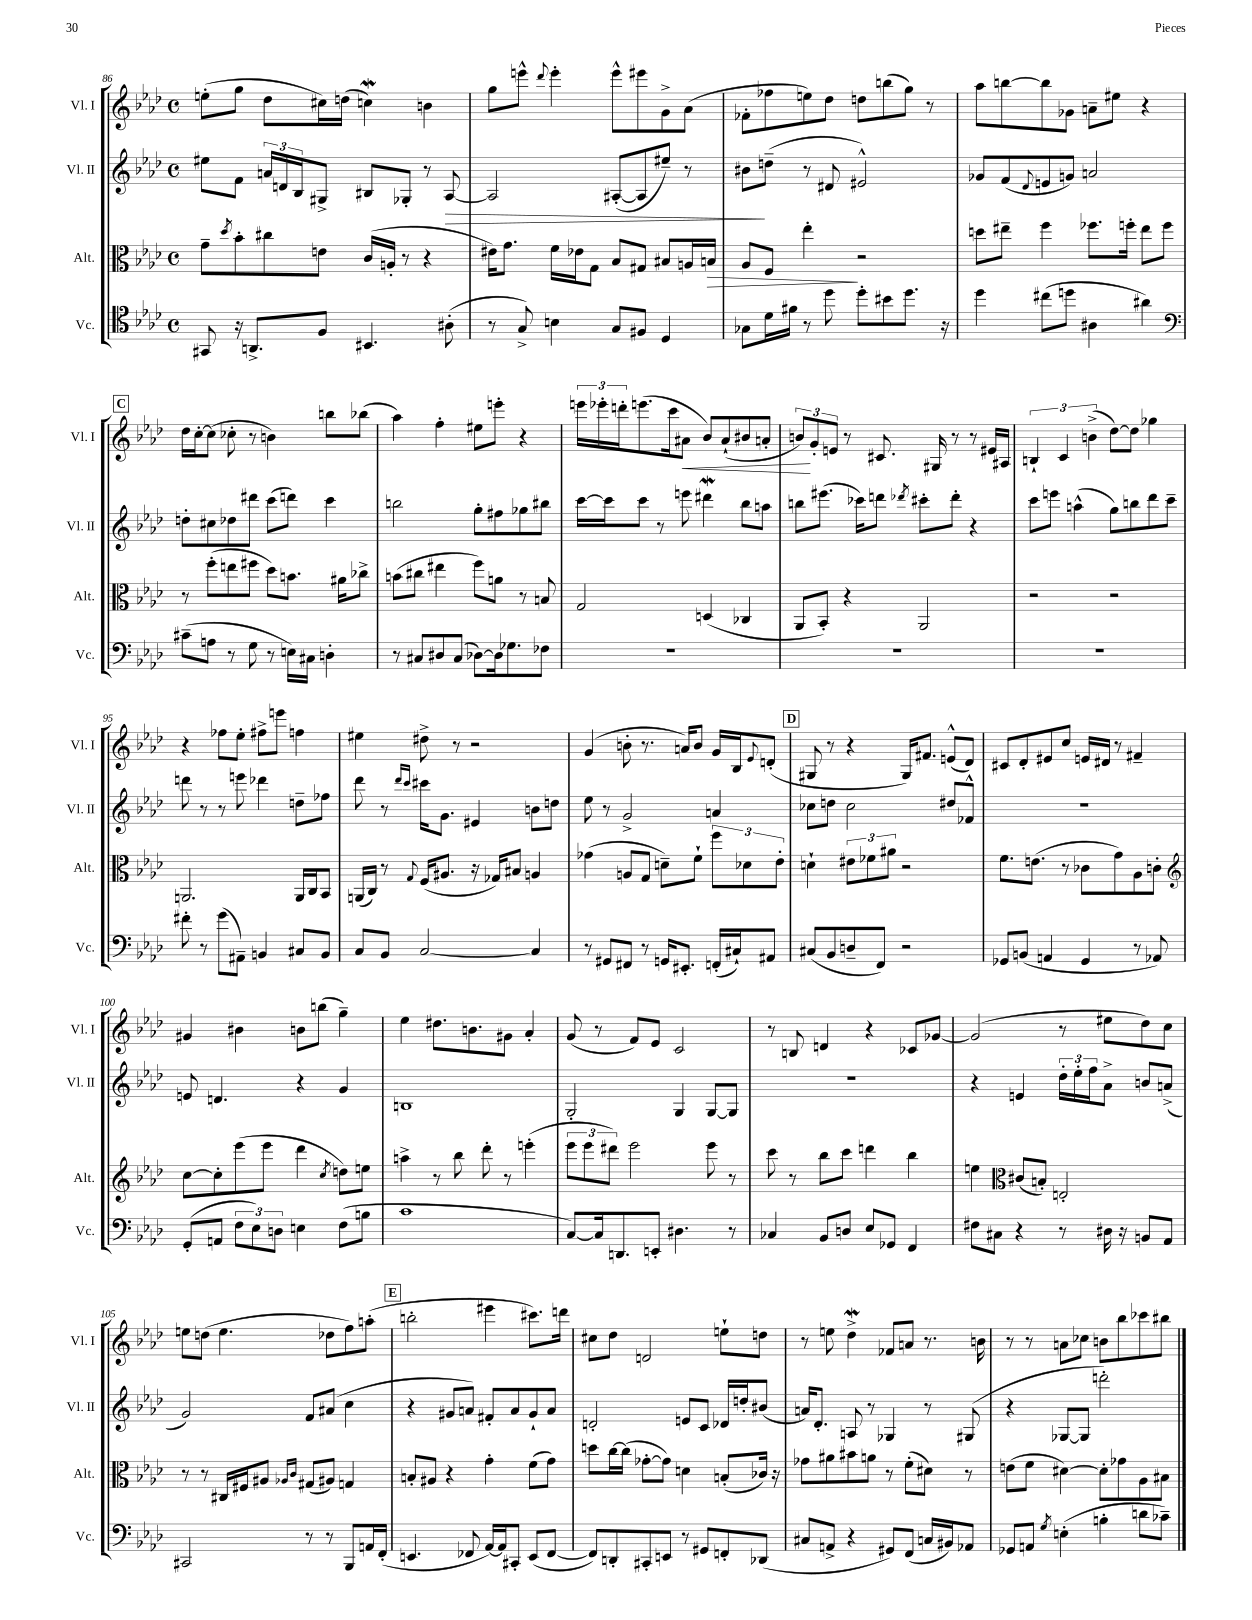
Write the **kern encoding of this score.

**kern	**kern	**kern	**kern
*staff4	*staff3	*staff2	*staff1
*clefC4	*clefC3	*clefG2	*clefG2
*k[b-e-a-d-]	*k[b-e-a-d-]	*k[b-e-a-d-]	*k[b-e-a-d-]
*M4/4	*M4/4	*M4/4	*M4/4
*met(c)	*met(c)	*met(c)	*met(c)
8GG#/	8g~\L	8ee#\L	(8ee'\L
.	8qdd-/	.	.
16r	8b-'\	8f\J	8gg\J
8.AA^/L	.	.	.
.	8cc#\	24a/LL	8dd-\L
.	.	24d/	.
.	.	24B-/J	.
8F/J	8e\J	8G#^/J	16cc#\L)
.	.	.	(16dd\JJ
4.BB#/	(16c/LL	8B#/L	4cc\)
.	16A'/JJ	.	.
.	8r	8G-'/J	.
.	4r	8r	4b\
(8A#'\	.	[8A-/	.
=	=	=	=
8r	16e#\LK)	2A-/]	8gg\L
.	8.g\J	.	.
8G^/)	.	.	8eee^^\J
.	.	.	8qqddd-/
4B\	16f\LL	.	4eee'\
.	16e-\J	.	.
.	8G\J	.	.
8G/L	8B-/L	([8A#'/L	8eee^^\L
8F#/J	8G#/J	8A#/]	8eee#\
4D-/	8B#/L	8ee#~/J)	8g^\
.	16A/L	8r	(8a-\J
.	16B/JJ	.	.
=	=	=	=
8G-\L	8A-/L	8b#\L	8f-'\L
16d-\L	8F/J	(8dd~\J	8ff-\
16f#\JJ	.	.	.
8r	4ee-'\	8r	8ee\)
8dd-\	.	8d#/	8dd-\J
8dd-'\L	2r	2e#^^/)	8dd\L
8b#\	.	.	(8bb\
8.dd-\J	.	.	8gg\J)
.	.	.	8r
16r	.	.	.
=	=	=	=
4dd-\	8dd\L	8g-/L	8aa-\L
.	8ee#~\J	(8f/	[8bb\
.	.	8qqd-/	.
(8cc#\L	4ff\	8e/	8bb\]
8dd\J	.	8g/J)	8g-\J
4A#\	8.ff-\L	2a/	8a~\L
.	.	.	8ee#\J
.	16ff'\Jk	.	.
4a#\)	8ee#\L	.	4r
.	8ff\J	.	.
=	=	=	=
*clefF4	*	*	*
(8c#~\L	8r	8dd'\L	16dd-\LL
.	.	.	[16cc'\J
8A\J	(8ff'\L	8cc#\	(8cc\]J
8r	8ee\	8dd-\	8cc-'\
8G\	8ff#\J	8ddd#\J	8r
8r	8dd-\L)	(8ccc\L	4b\)
16E\LL)	8.b\J	8ddd\J)	.
16C#\JJ	.	.	.
4D'\	.	4ccc\	8bb\L
.	16a#\LK	.	.
.	8cc-^\J	.	(8bb-\J
=	=	=	=
8r	(8b\L	2bb\	4aa-\)
8C#/L	8cc#\J	.	.
8D#/	4ee#\	.	4ff'\
(8C#/J	.	.	.
[8D-\L)	8ff\L)	8gg'\L	8ee#\L
16D-\]k	8a\J	8ff#\	8eee'\J
8.G-\	.	.	.
.	8r	8gg-\	4r
8F-\J	8B/	8bb#\J	.
=	=	=	=
1r	2G/	[16ccc\LL	24eee\LL
.	.	.	24eee-'\
.	.	16ccc\]J	.
.	.	.	24ddd'\J
.	.	8ccc\J	(8.eee\
.	.	8r	.
.	.	.	16ccc\k
.	.	8eee\	8a#\J
.	(4D/	4ddd#\	8b-/L)
.	.	.	(8a#`/
.	4C-/	8bb-\L	8b#/
.	.	8aa\J	8a'/J
=	=	=	=
1r	8AA-/L	8bb\L	12b/L)
.	.	.	12g'/
.	8BB-'/J)	(8.eee#\J	.
.	.	.	12e/J
.	4r	.	8r
.	.	16ccc-\LK)	.
.	.	8ddd\J	8.c#/
.	.	8qddd-/	.
.	2AA-/	8ccc#'\L	.
.	.	.	16G#/
.	.	8ddd-'\J	8r
.	.	4r	8r
.	.	.	16e#/LL
.	.	.	16A#/JJ
=	=	=	=
1r	2r	8ccc\L	6B`/
.	.	8eee\J	.
.	.	.	6c/
.	.	(4aa^^\	.
.	.	.	(6b^\
.	2r	8gg\L)	[8dd-\L)
.	.	8bb\	8dd-\]J
.	.	8ddd-\	4gg-\
.	.	8ccc~\J	.
=	=	=	=
8f#'\	2.AA/	8ddd\	4r
8r	.	8r	.
(8g\L	.	8r	8ff-\L
8AA#~\J)	.	8eee\	8ee-'\J
4BB/	.	4ddd-\	8ff#^\L
.	.	.	8eee\J
8C#/L	16AA/LL	8dd~\L	4ff\
.	16C/J	.	.
8BB/J	8BB-/J	8ff-\J	.
=	=	=	=
8C/L	(16AA/LL	8ddd-\	4ee#\
.	16C/JJ)	.	.
8BB-/J	8r	8r	.
.	.	16qqddd-/LL	.
.	8qqG/	16qqccc/JJ	.
[2C/	(16F/LK	16ccc#\LK	8dd#^\
.	8.A#/J	8.g\J	.
.	.	.	8r
.	16r	4e#/	2r
.	16G-/LK)	.	.
.	8B#/J	.	.
4C/]	4A/	8b\L	.
.	.	8dd\J	.
=	=	=	=
8r	(4g-\	8ee-\	(4g/
8GG#/L	.	8r	.
8FF#/J	8A/L	2g^/	8b'\
8r	8G/J	.	8.r
16GG/LK	8d~\L)	.	.
8.EE#'/J	.	.	16a/LK)
.	8f`\J	.	8b/J
(16FF'/LL	12ff\L	4a/	16g/LL
16C#`/J)	.	.	16B-/J
.	12d-\	.	.
.	.	.	8qqe-/
8AA#/J	.	.	(8d'/J
.	12e-'\J	.	.
=	=	=	=
(8C#/L	4d`\	8cc-\L	8G#/
8BB-/	.	8dd\J	8r
8D~/	12e#\L	2cc-\	4r
.	12f-\	.	.
8FF/J)	.	.	.
.	12a#\J	.	.
2r	2r	.	16G#/LK)
.	.	.	8.f#/J
.	.	8dd#/L	(8e^^/L
.	.	8f-^^/J	8d-/J)
=	=	=	=
8GG-/L	8.f\L	1r	8c#/L
(8BB/J	.	.	8d-'/
.	(8.e\J	.	.
4AA/	.	.	8e#/
.	8r	.	8cc/J
4GG-/	8c-\L	.	16e/LL
.	.	.	16d#/JJ
.	8g\)	.	8r
8r	8A-\	.	4f#~/
8AA-/)	8c'\J	.	.
=	=	=	=
*	*clefG2	*	*
(8GG'/L	[8cc\L	8e/	4g#/
8AA/J	8cc'\]	4.d/	.
12F\L	(8eee-\	.	4b#\
12E-\)	.	.	.
.	8eee-\J	.	.
12D\J	.	.	.
4E\	4ddd-\	4r	8b\L
.	.	.	(8bb\J
.	8qcc/	.	.
(8F\L	8dd\L)	4g/	4gg~\)
8B\J	8ee\J	.	.
=	=	=	=
1c	4aa^\	1B	4ee-\
.	8r	.	8.dd#\L
.	8bb-\	.	.
.	.	.	8.b\
.	8ddd-'\	.	.
.	8r	.	8g#\J
.	(4eee'\	.	4a-'/
=	=	=	=
[8C/L)	12eee-\L	2G'/	(8g/
.	12eee-\	.	.
16C/]k	.	.	8r
.	12ddd#\J)	.	.
8.DD/	.	.	.
.	2eee-\	.	8f/L)
8EE'/J	.	.	8e-/J
4.D#\	.	4G/	2c/
.	8eee-\	[8G/L	.
8r	8r	8G/]J	.
=	=	=	=
4C-/	8ccc\	1r	8r
.	8r	.	8B/
8BB-/L	8bb-\L	.	4d/
8D/J	8ccc\J	.	.
8E-/L	4ddd\	.	4r
8GG-/J	.	.	.
4FF/	4bb-\	.	8c-/L
.	.	.	[8g-/J
=	=	=	=
8F#\L	4ee\	4r	(2g-/]
8C#\J	.	.	.
*	*clefC3	*	*
4r	(8c#/L	4e/	.
.	8B'/J)	.	.
8r	2E'/	24dd-'\LL	8r
.	.	24ee-'\	.
.	.	24ff\J	.
16D#\	.	8a-^\J	8ee#\L
16r	.	.	.
8BB/L	.	8b/L	8dd-\)
8AA-/J	.	(8a^/J	8cc\J
=	=	=	=
2CC#/	8r	2g/)	8ee\L
.	8r	.	(8dd\J
.	16C#/LL	.	4.ee\
.	16F#/J	.	.
.	8A#/J	.	.
.	16qqA-/LL	.	.
.	16qqc/JJ	.	.
8r	(8G#/L	8f/L	.
8r	8A#/J)	(8a#/J	8dd-\L
8BBB-/L	4G/	4cc\	8ff\)
16AA/L	.	.	(8aa'\J
(16FF'/JJ	.	.	.
=	=	=	=
4.EE/	8B'/L	4r	2bb'\
.	8A#/J	.	.
.	4r	8g#/L	.
8FF-/	.	8a/J)	.
[16AA-/LL)	4g'\	8f#'/L	4eee#\
16AA-/]J	.	.	.
8CC#'/J	.	8a/	.
(8EE/L	(8f\L	8g#`/	8.ccc#\L)
[8FF-/J	8g\J)	8a/J	.
.	.	.	16ddd\Jk
=	=	=	=
8FF-/]L)	8dd\L	2d'/	8cc#\L
8DD'/	[16cc\L	.	8dd-\J
.	(16cc\]JJ	.	.
8CC#'/	[8g-'\L	.	2d/
8EE/J	8g-\]J)	.	.
8r	4d\	8e/L	.
8GG#/L	.	8c/J	.
8FF'/	(8B'/L	16d-/LL	8ee`\L
.	.	16dd'/J	.
(8DD-/J	16c-/Jk)	(8b#/J	8dd\J
.	16r	.	.
=	=	=	=
8C#/L	8g-\L	16a/LK)	8r
.	.	8.d-'/J	.
8AA^/J	8a#\	.	8ee\
4r	8b#\	8A/	4dd-^\
.	8a\J	8r	.
8GG#/L)	8r	4G-/	8f-/L
(8FF/J	(8f'\L	.	8a/J
16C/LL	8d#\J)	8r	8.r
16BB#/J)	.	.	.
8AA-/J	8r	(8G#/	.
.	.	.	16b\
=	=	=	=
8GG-/L	(8e\L	4r	8r
8AA/J	8f\J	.	8r
8qG/	.	.	.
(4E'\	[4d#\)	[8G-/L	8a\L
.	.	8G-/]J	8cc-\J
4B'\	8d#'\]L	2ddd'\)	8b\L
.	8g-\	.	8bb-\
8d\L	8A-\	.	8ccc-\
8c-~\J)	8B#\J	.	8bb#\J
==	==	==	==
*-	*-	*-	*-
